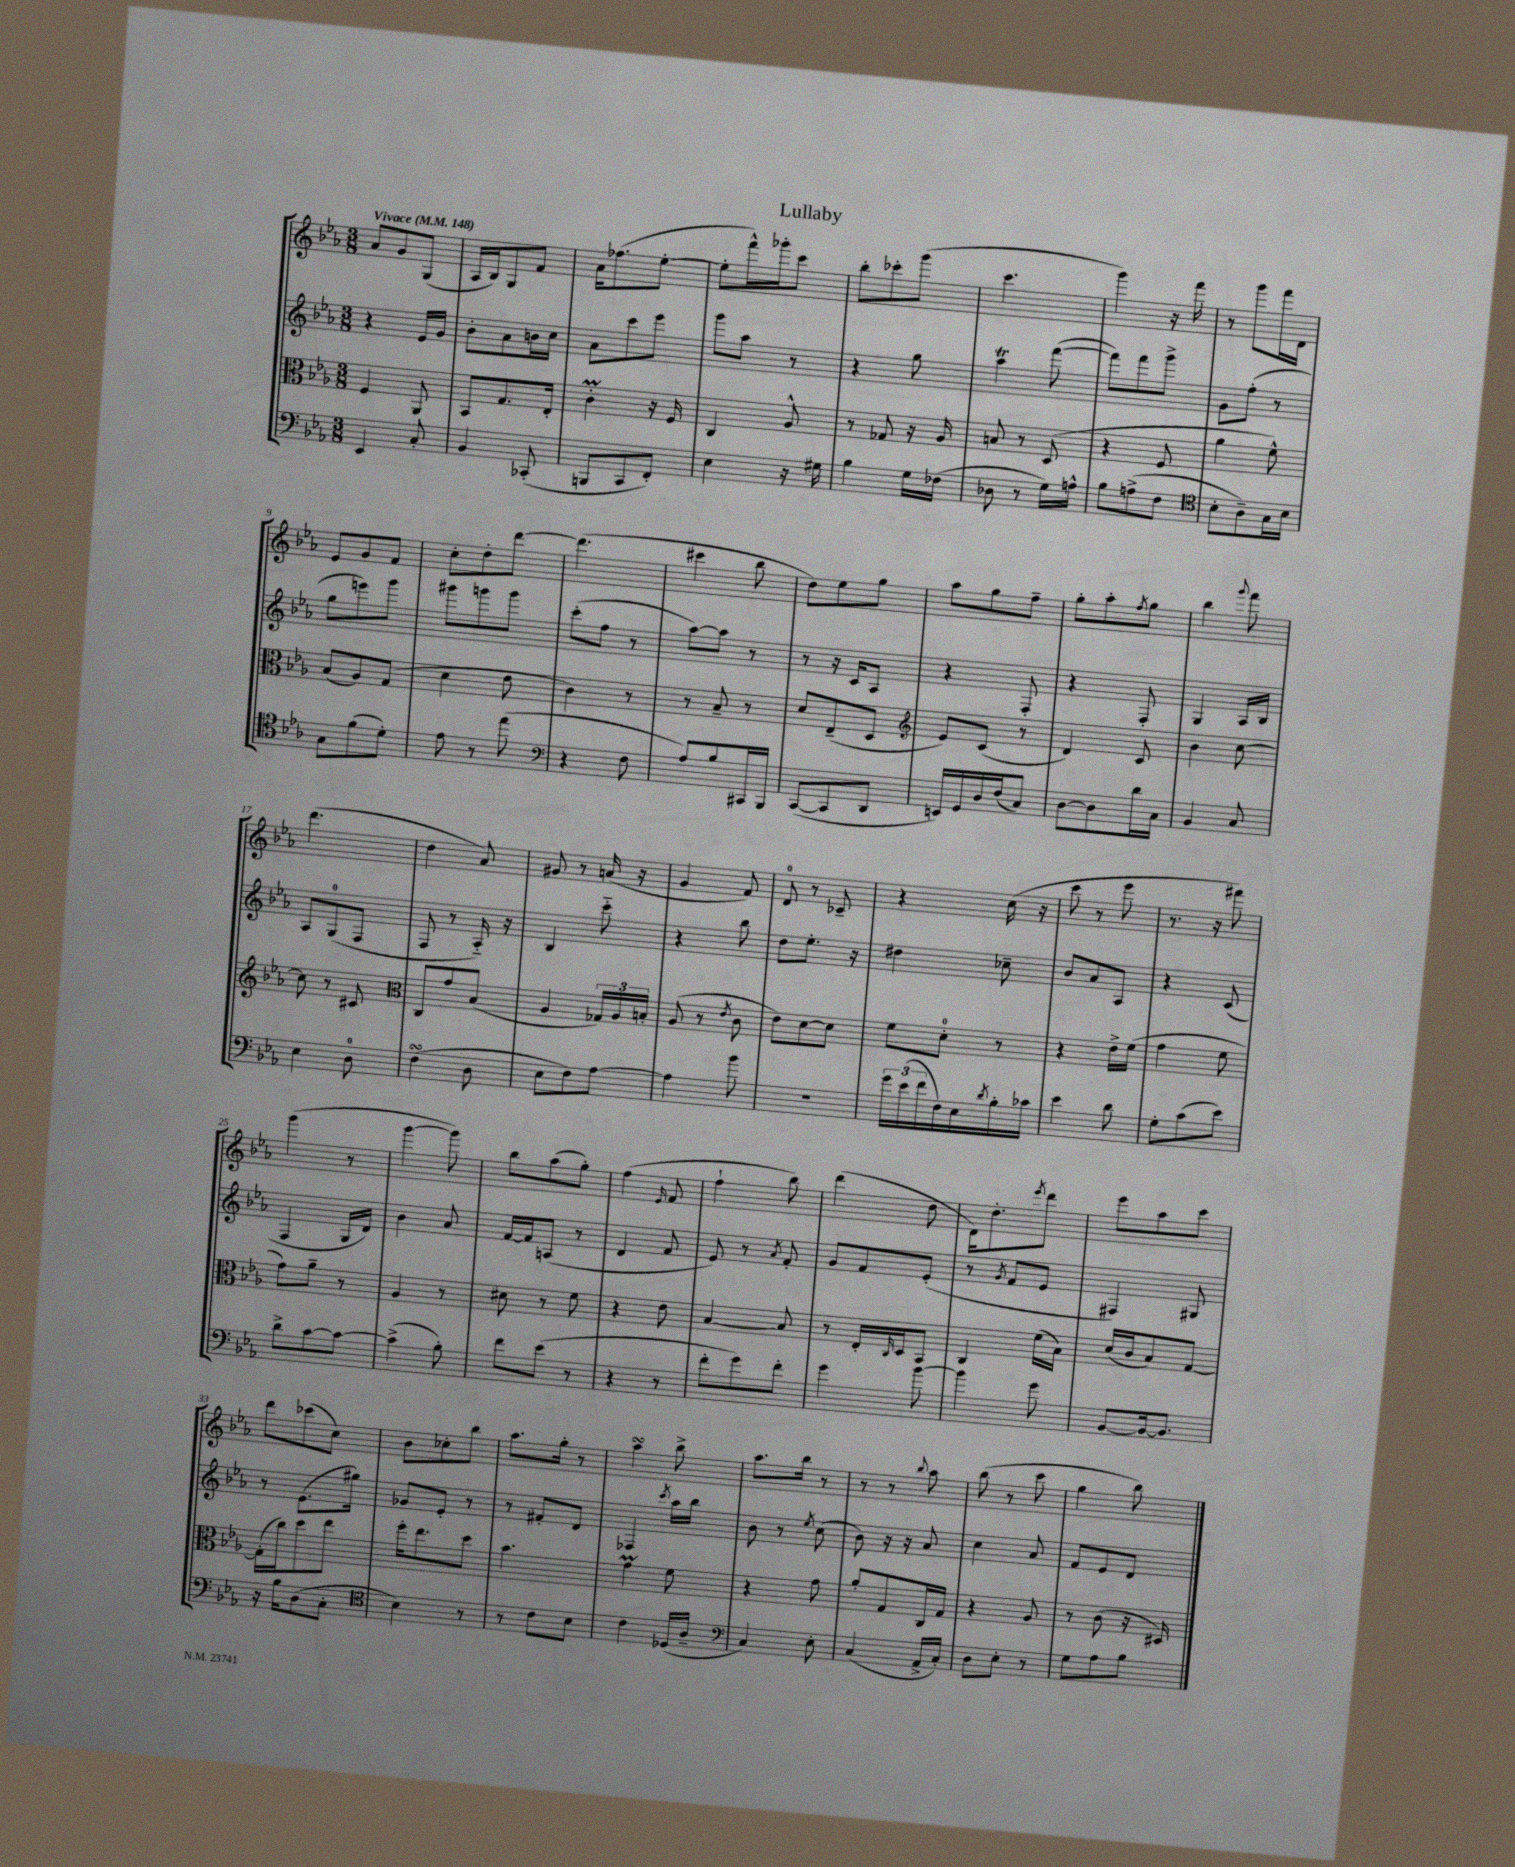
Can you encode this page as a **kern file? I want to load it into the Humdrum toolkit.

**kern	**kern	**kern	**kern
*staff4	*staff3	*staff2	*staff1
*clefF4	*clefC3	*clefG2	*clefG2
*k[b-e-a-]	*k[b-e-a-]	*k[b-e-a-]	*k[b-e-a-]
*M3/8	*M3/8	*M3/8	*M3/8
*MM148	*MM148	*MM148	*MM148
4EE-	4F	4r	8a-
.	.	.	8g
8C'	8AA-	16e-	(8G
.	.	16g	.
=	=	=	=
4BB-	8BB-	8b-'	16A-
.	.	.	16B-)
.	8.G	8a-	8G
(8CC-'	.	16b	8f
.	16E-'	16cc	.
=	=	=	=
8BBB	4c'	8a-	16a-
.	.	.	(8.ff-
8CC	.	8ccc	.
8FF')	16r	8eee-	[8ee-'
.	16F	.	.
=	=	=	=
4E-	4C	8ggg	8ee-']
.	.	8aa-	16fff^^)
.	.	.	16ggg-'
16r	8A-^^	8r	8ccc
16G#	.	.	.
=	=	=	=
4B-	8r	4r	8bb-'
.	8G-	.	8ccc-'
16G	16r	8gg	(8ggg
(16F-	16A-	.	.
=	=	=	=
8D-	8B	4aa-	4.ccc
8r	8r	.	.
16G)	(8D	([8fff	.
16A^^	.	.	.
=	=	=	=
8B-	4r	8fff])	4ggg)
(8A^	.	8fff	.
8F	8F	8ggg^	16r
.	.	.	16fff
=	=	=	=
*clefC4	*	*	*
8B-'	4a-	8g	8r
8A-~)	.	(8ff'	8ggg
16G	8f^^)	8r	16fff
16B-	.	.	16d
=	=	=	=
8G	(8B-	8gg	8e-
(8f	8A-)	8eee)	8g
8d')	(8G	8ggg	8f
=	=	=	=
8e-	4d	8ggg#	8cc'
8r	.	8ggg	8dd'
(8ee-	8e-	8ggg	[8ddd
=	=	=	=
*clefF4	*	*	*
4r	4c)	(8ccc'	(4.ddd]
.	.	8ff	.
8F	8r	8r	.
=	=	=	=
8A-)	8r	[8aa-)	4ccc#
8B-	8B-~	8aa-]	.
16CC#	8r	8r	8bb-
16BBB-	.	.	.
=	=	=	=
([8CC	8d	8r	8dd)
8CC]	(8E-~	16r	8ee-
.	.	16c	.
8DD	8D	8A-	8gg
=	=	=	=
*	*clefG2	*	*
16EE)	8e-)	4r	8aa-
16GG	.	.	.
16D	(8c	.	8gg
(16F	.	.	.
8C)	8r	8F'	8ff~
=	=	=	=
[8D	4d)	4r	8gg'
8D]	.	.	8aa-'
.	.	.	8qff
16d	8c	8F'	8gg
16C	.	.	.
=	=	=	=
4BB-	4b-	4G	4bb-
.	.	.	8qqggg
8C	[8cc	16A-	8fff
.	.	16B-	.
=	=	=	=
4E-	8cc]	8A-	(4.ddd
.	8r	(8G	.
8D	8c#	8F	.
=	=	=	=
*	*clefC3	*	*
(4F	8C	8F	4dd
.	8g	8r	.
8D	(8B-	16A-'~)	8a-)
.	.	16r	.
=	=	=	=
8E-	4A-	4B-	8g#
8F)	.	.	8r
[8A-	24G-)	8ccc'~	(16a
.	24A-	.	.
.	.	.	16r
.	24B'	.	.
=	=	=	=
4A-]	(8A-	4r	4g
.	8r	.	.
.	8qe-	.	.
8b-	8c	8bb-	8f)
=	=	=	=
4.r	8e-)	8dd	8d
.	[8d	8.ee-'	8r
.	8d]	.	8c-~
.	.	16r	.
=	=	=	=
24g	8f	4dd#	4r
(24e-	.	.	.
24f	.	.	.
16F)	8d'	.	.
16E-	.	.	.
8qd	.	.	.
16B-'	8r	8cc-~	(16cc
16c-	.	.	16r
=	=	=	=
4e-	4r	8b-	8ccc
.	.	8a-	8r
8d	16e-^	8A-	8eee-
.	(16f	.	.
=	=	=	=
8G'	4g	4r	8.r
(8c	.	.	.
.	.	.	16r
8e-)	8f	(8c	8fff#)
=	=	=	=
8d^	8g)	4F	(4ggg
[8c	8a-~	.	.
8c_	8r	16G	8r
.	.	16d)	.
=	=	=	=
(4c^]	4A-	4b-	[4ggg
8B-')	8r	8a-	8ggg])
=	=	=	=
8f	8d#	[16f	8bb-
.	.	16f]	.
(8e-	8r	(8A	(8aa-
8r	8f	8r	8gg')
=	=	=	=
4r	4r	4d	(4ff
.	.	.	16qqe-
8r	8e-	8f	8f
=	=	=	=
8f'	[4B-	8e-)	4ff`
8g)	.	8r	.
.	.	8qa-	.
8f'	8B-]	8f'	8bb-)
=	=	=	=
4g	8r	8g	(4ddd
.	16E-'	8f	.
.	16qqC	.	.
.	16D	.	.
[8b-	8BB-	(8e-'	8dd
=	=	=	=
4b-]	4C	8r	16d)
.	.	.	8.dd'
.	.	8qg	.
.	.	8f	.
.	.	.	8qeee-
8g	(16f	8e-	8ddd
.	16B-)	.	.
=	=	=	=
[8BB-	(16d	4F#)	8eee-
.	16c	.	.
16BB-_	8B-)	.	8aa-
8.BB-]	.	.	.
.	[8G	8G#	8ccc
=	=	=	=
16r	(16G']	8r	8ddd
16B-	16cc)	.	.
(8D	8dd	(8.e-	(8ccc-
8C'	8ee-	.	8cc)
.	.	16gg#)	.
=	=	=	=
*clefC4	*	*	*
4B-)	16ff'	8g-	8b-
.	8.ee-	.	.
.	.	8e-'	8cc-'
8r	8dd	8r	8bb-
=	=	=	=
8r	4.b-	8r	8.aa-
8c	.	8f#'	.
.	.	.	16gg'
8B-	.	8d	8r
=	=	=	=
4c	4g	4F-	4aa-
.	.	8qccc	.
(16D-	8f	16aa-	8bb-^
16A-~	.	16bb-	.
=	=	=	=
*clefF4	*	*	*
4C)	4r	8b-	8.aa-
.	.	8r	.
.	.	.	16bb-
.	.	8qee-	.
8E-'	8g	(8cc	8r
=	=	=	=
(4C	8a-'	8b-)	8r
.	8G	16r	8r
.	.	16r	.
.	.	.	8qqbb-
16AA-^	16C	8a-	8aa-
16C')	16G	.	.
=	=	=	=
8D	4r	4cc	(8bb-
8E-'	.	.	8r
8r	8A-	8a-	8ccc
=	=	=	=
8G	8r	8f	4gg
8A-	(8c	8e-	.
8B-	16r	8d	8bb-)
.	16D#)	.	.
==	==	==	==
*-	*-	*-	*-
